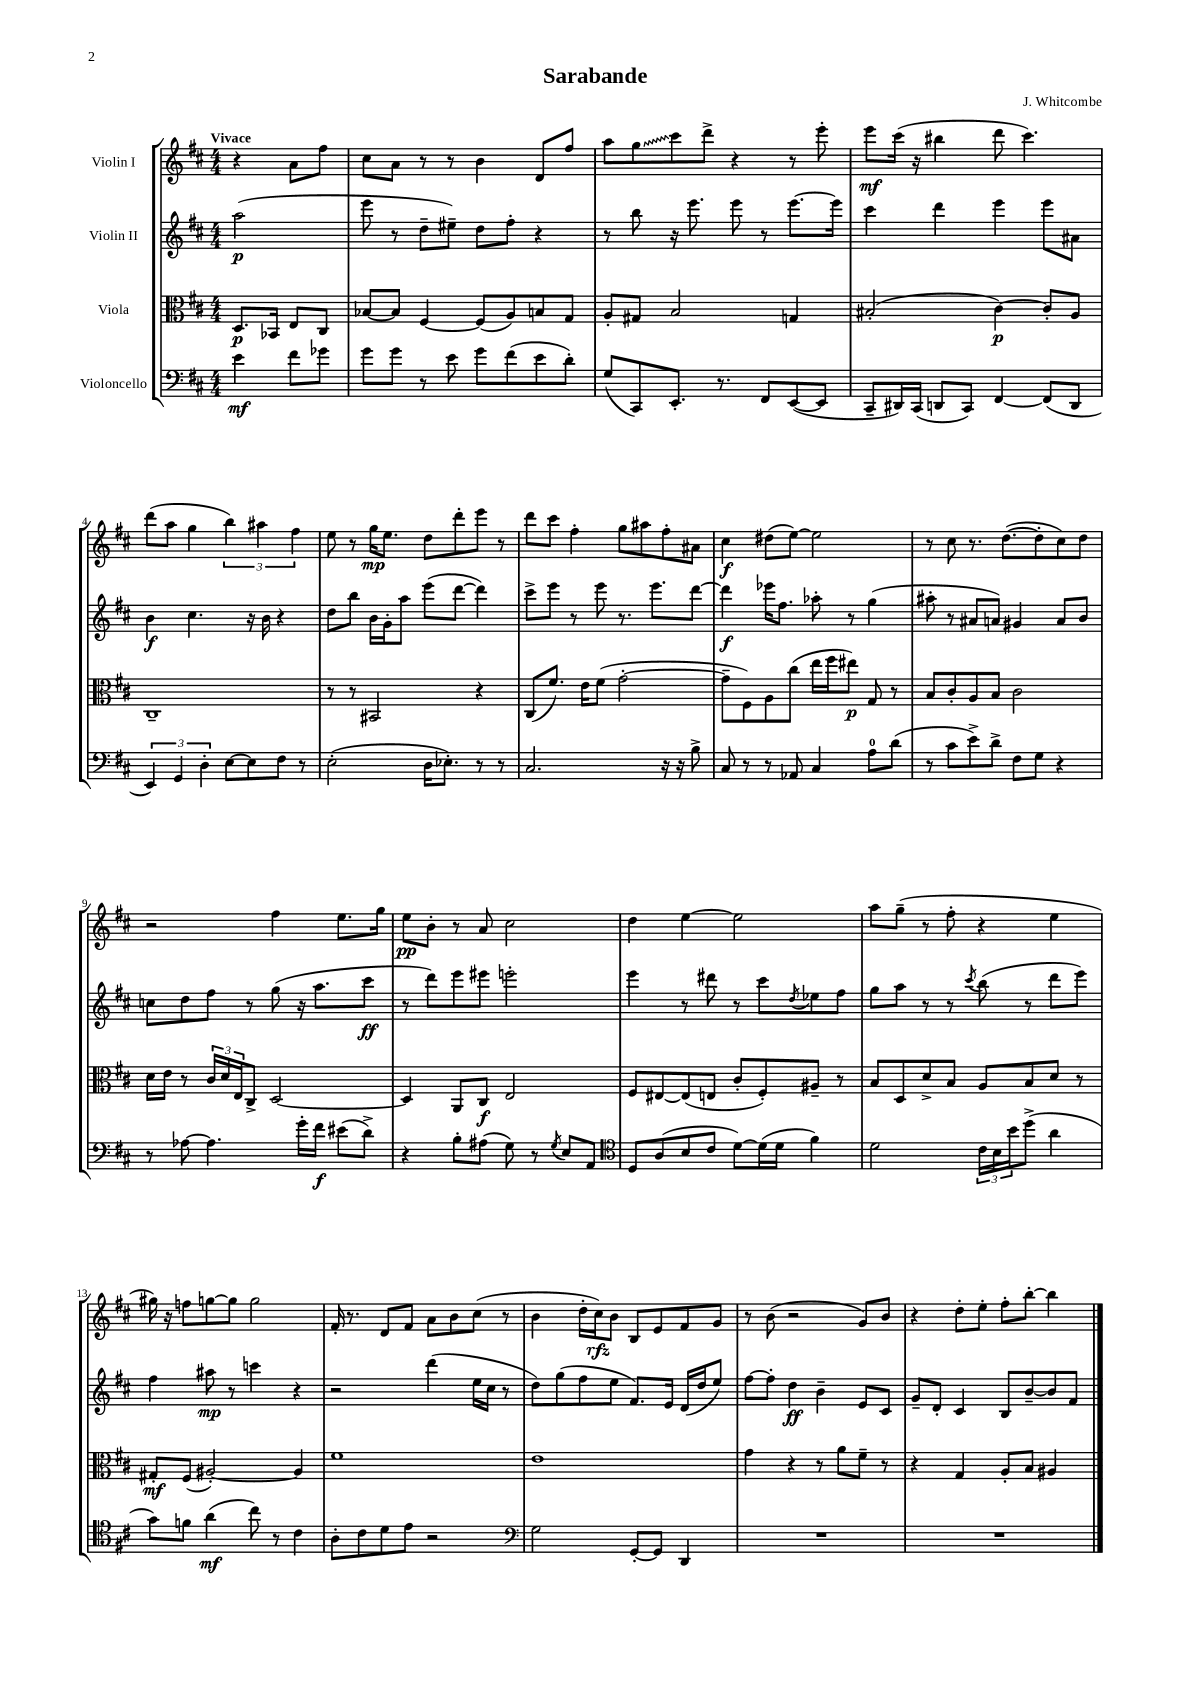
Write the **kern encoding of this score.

**kern	**kern	**kern	**kern
*staff4	*staff3	*staff2	*staff1
*clefF4	*clefC3	*clefG2	*clefG2
*k[f#c#]	*k[f#c#]	*k[f#c#]	*k[f#c#]
*M4/4	*M4/4	*M4/4	*M4/4
4e	8.D	(2aa	4r
.	16BB-	.	.
8f#	8E	.	8a
8g-	8C#	.	8ff#
=	=	=	=
8g	[8B-	8eee	8cc#
8g	8B-]	8r	8a
8r	[4F#	8dd~	8r
8e	.	8ee#~)	8r
8g	(8F#]	8dd	4b
(8f#	8A)	8ff#'	.
8e	8B	4r	8d
8d')	8G	.	8ff#
=	=	=	=
(8G	8A'	8r	8aa
8CC#)	8G#	8bb	8gg
8.EE'	2B	16r	8ccc#
.	.	8.eee	.
.	.	.	8ddd^
8.r	.	.	.
.	.	8eee	4r
8FF#	.	8r	.
([8EE	4G	[8.eee	8r
8EE]	.	.	8eee'
.	.	16eee]	.
=	=	=	=
8CC#~	(2B#'	4ccc#	8eee
16DD#)	.	.	(16ccc#
(16CC#	.	.	16r
8DD	.	4ddd	4bb#
8CC#)	.	.	.
[4FF#	[4c#)	4eee	8ddd
.	.	.	4.ccc#)
(8FF#]	8c#']	8eee	.
8DD	8A	8a#	.
=	=	=	=
6EE)	1C#~	4b	(8ddd
.	.	.	8aa
6GG	.	.	.
.	.	4.cc#	4gg
6D'	.	.	.
[8E	.	.	6bb)
8E]	.	16r	.
.	.	.	6aa#
.	.	16b	.
8F#	.	4r	.
.	.	.	6ff#
8r	.	.	.
=	=	=	=
(2E'	8r	8dd	8ee
.	8r	8bb	8r
.	2BB#	16b	16gg
.	.	16g'	8.ee
.	.	8aa	.
16D	.	(8eee	8dd
8.E-')	.	.	.
.	.	[8ddd	8ddd'
8r	4r	4ddd])	8eee
8r	.	.	8r
=	=	=	=
2.C#	(8C#	8ccc#^	8ddd
.	8.f#)	8eee	8ccc#
.	.	8r	4ff#'
.	16e	.	.
.	(8f#	8eee	.
.	[2g'	8.r	8gg
.	.	.	8aa#
.	.	8.eee	.
16r	.	.	8ff#'
16r	.	.	.
8B^	.	[8ddd	8a#
=	=	=	=
8C#	8g~]	4ddd]	4cc#
8r	8F#)	.	.
8r	8A	16eee-	(8dd#
.	.	8.ff#	.
8AA-	(8cc#	.	[8ee)
4C#	16ee	8aa-'	2ee]
.	16ff#	.	.
.	8ee#)	8r	.
8A	8G	(4gg	.
(8d	8r	.	.
=	=	=	=
8r	8B	8aa#'	8r
8c#	8c#'	8r	8cc#
8e^)	8A	8a#	8.r
8d^	8B	8a)	.
.	.	.	([8.dd
8F#	2c#	4g#	.
8G	.	.	8dd']
4r	.	8a	8cc#)
.	.	8b	8dd
=	=	=	=
8r	16d	8cc	2r
.	16e	.	.
[8A-	8r	8dd	.
4.A-]	24c#	8ff#	.
.	24d	.	.
.	24E	.	.
.	8C#^	8r	.
.	[2D	(8gg	4ff#
16g'	.	16r	.
16f#	.	8.aa	.
(8e#	.	.	8.ee
8d^)	.	8ccc#	.
.	.	.	16gg
=	=	=	=
4r	4D]	8r	8ee
.	.	8ddd)	8b'
8B'	8AA	8eee	8r
(8A#	8C#	8eee#	8a
8G)	2E	2eee'	2cc#
8r	.	.	.
8qG	.	.	.
8E	.	.	.
8AA	.	.	.
=	=	=	=
*clefC4	*	*	*
8D	8F#	4eee	4dd
(8A	[8E#	.	.
8B	(8E#]	8r	[4ee
8c#	8E	8ddd#	.
[8d)	8c#'	8r	2ee]
(16d]	8F#')	8ccc#	.
16d	.	.	.
.	.	8qdd	.
4f#)	8A#~	8ee-	.
.	8r	8ff#	.
=	=	=	=
2d	8B	8gg	8aa
.	8D	8aa	(8gg~
.	8d^	8r	8r
.	8B	8r	8ff#'
.	.	8qccc#	.
24c#	8A	(8bb	4r
24B	.	.	.
24b	.	.	.
(8dd^	8B	8r	.
4a	8d	8ddd	4ee
.	8r	8eee)	.
=	=	=	=
8g)	8G#'	4ff#	16gg#)
.	.	.	16r
8f	(8F#	.	8ff
(4a	[2A#')	8aa#	[8gg
.	.	8r	8gg]
8cc#)	.	4ccc	2gg
8r	.	.	.
4c#	4A#]	4r	.
=	=	=	=
8A'	1f#	2r	16f#'
.	.	.	8.r
8c#	.	.	.
8d	.	.	8d
8e	.	.	8f#
2r	.	(4ddd	8a
.	.	.	8b
.	.	16ee	(8cc#
.	.	16cc#	.
.	.	8r	8r
=	=	=	=
*clefF4	*	*	*
2G	1e	8dd)	4b
.	.	(8gg	.
.	.	8ff#	16dd'
.	.	.	16cc#)
.	.	8ee	8b
[8GG'	.	8.f#)	8B
8GG]	.	.	8e
.	.	16e	.
4DD	.	(16d	8f#
.	.	16dd	.
.	.	8ee)	8g
=	=	=	=
1r	4g	[8ff#	8r
.	.	8ff#']	(8b
.	4r	4dd	2r
.	8r	4b~	.
.	8a	.	.
.	8f#~	8e	8g)
.	8r	8c#	8b
=	=	=	=
1r	4r	8g~	4r
.	.	8d'	.
.	4G	4c#	8dd'
.	.	.	8ee'
.	8A'	8B	8ff#'
.	8B	[8b~	[8bb'
.	4A#	8b]	4bb]
.	.	8f#	.
==	==	==	==
*-	*-	*-	*-
